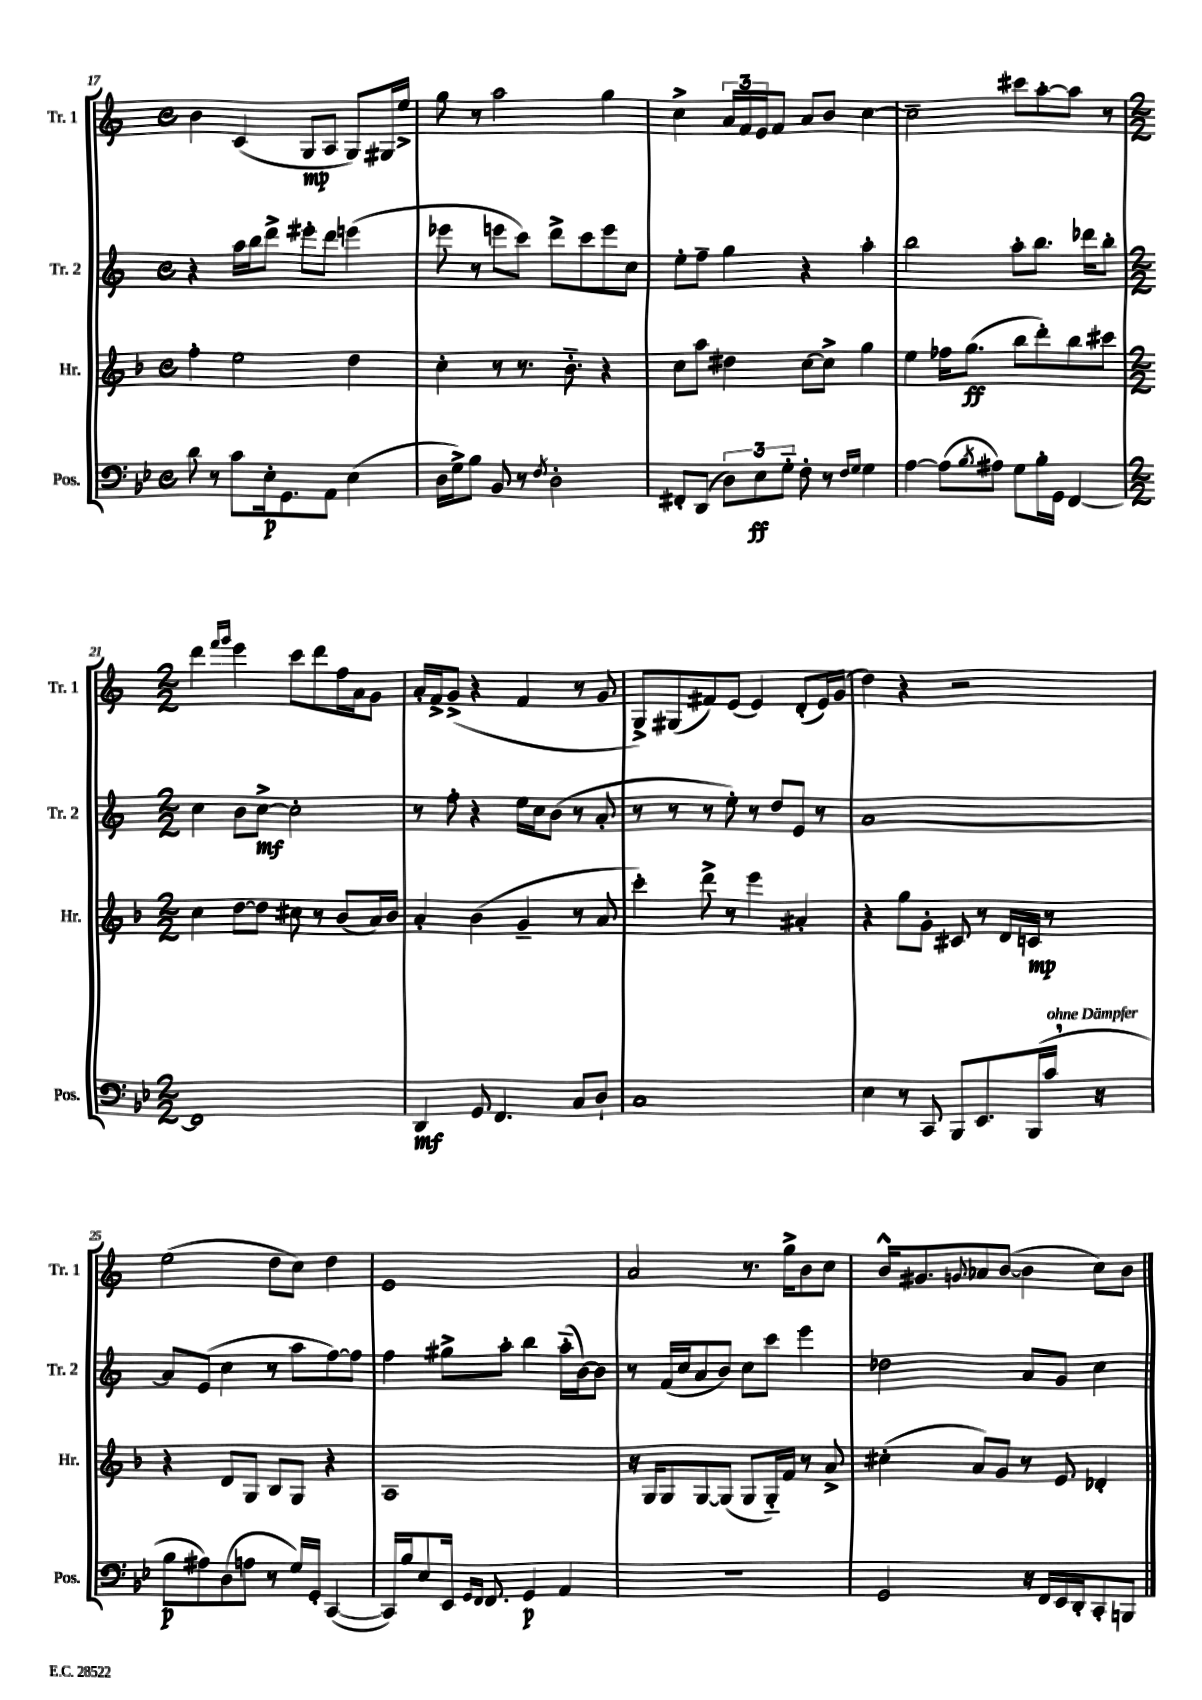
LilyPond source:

<<
\new StaffGroup <<
\new Staff = "s0" \with { instrumentName = "Tr. 1" shortInstrumentName = "Tr. 1" } {
    \clef treble \key c \major \defaultTimeSignature \time 4/4
    b'4 c'4( g8\mp a8 g8) gis16 e''16-> |
    g''8 r8 a''2 g''4 |
    c''4-> \tuplet 3/2 { a'16 f'16 e'16 } f'8 a'8 b'8 c''4~ |
    c''2-- cis'''8 a''8~-. a''8 r8 |
    \numericTimeSignature \time 2/2 d'''4 \grace { f'''16 g'''16 } e'''4 c'''8 d'''8 f''16 a'16 g'8 |
    a'16-. f'16-> g'8->( r4 f'4 r8 g'8 |
    g8->) gis8( fis'8) e'8( e'4) d'8-.( e'16) g'16( |
    d''4) r4 r2 |
    e''2( d''8 c''8) d''4 |
    e'1 |
    a'2 r8. g''16-> b'8 c''8 |
    b'16-^ gis'8. \appoggiatura { g'8 } aes'8 b'8~( b'4 c''8) b'8 \bar "|." |
}
\new Staff = "s1" \with { instrumentName = "Tr. 2" shortInstrumentName = "Tr. 2" } {
    \clef treble \key c \major \defaultTimeSignature \time 4/4
    r4 a''16 b''16 d'''8-> eis'''8-. d'''8 e'''4( |
    ees'''8 r8 e'''8 c'''8) d'''8-> c'''8 e'''8 c''8 |
    e''8-. f''8-- g''4 r4 a''4-. |
    b''2 a''8-. b''8. des'''16 b''8-. |
    \numericTimeSignature \time 2/2 c''4 b'8 c''8~->\mf c''2-. |
    r8 f''8-. r4 e''16 c''16 b'8( r8 a'8-. |
    r8 r8 r8 e''8-.) r8 d''8 e'8 r8 |
    a'1~ |
    a'8 e'8( c''4 r8 a''8 f''8~) f''8 |
    f''4 gis''8-> a''8-. b''4 a''16-_( b'16~) b'8 |
    r8 f'16( c''16 a'8 b'8) c''8 c'''8 e'''4 |
    des''2 a'8 g'8 c''4 \bar "|." |
}
\new Staff = "s2" \with { instrumentName = "Hr." shortInstrumentName = "Hr." } {
    \clef treble \key f \major \defaultTimeSignature \time 4/4
    f''4-. e''2 d''4 |
    c''4-. r8 r8. bes'8.-_ r4 |
    c''8 a''8 dis''4 c''8~ c''8-> g''4 |
    e''4 fes''16 g''8.\ff( bes''8 d'''8-.) bes''8 cis'''8 |
    \numericTimeSignature \time 2/2 c''4 d''8~ d''8 cis''8 r8 bes'8( a'16) bes'16 |
    a'4-. bes'4( g'4-- r8 a'8 |
    c'''4-.) d'''8-> r8 e'''4 ais'4-. |
    r4 g''8 g'8-. cis'8 r8 d'16 c'16\mp r8 |
    r4 d'8 g8 bes8 g8 r4 |
    a1 |
    r16 g16 g8 g8~ g8( g8 g16-_) f'16 r8 a'8-> |
    cis''4-.( a'8) g'8 r8 e'8 des'4-. \bar "|." |
}
\new Staff = "s3" \with { instrumentName = "Pos." shortInstrumentName = "Pos." } {
    \clef bass \key bes \major \defaultTimeSignature \time 4/4
    d'8 r8 c'8 ees16-.\p g,8. a,8 ees4( |
    d16 g16->) bes8 bes,8 r8 \acciaccatura { f8 } d2-. |
    fis,8-. d,8( \tuplet 3/2 { d8) ees8\ff g8-_ } f8-. r8 \grace { f16 g16 } g4 |
    a4~ a8( \acciaccatura { bes8 } ais8) g8 bes16-. g,16 f,4~ |
    \numericTimeSignature \time 2/2 f,1 |
    d,4\mf g,8 f,4. c8 d8-! |
    c1 |
    ees4 r8 c,8 bes,,8 ees,8. bes,,16( c'16^\markup { \italic "ohne Dämpfer" } \breathe r16 |
    bes8\p ais8) d8( a8 r8 g16) g,16-. c,4~( |
    c,16) bes16 ees8 ees,16 \grace { g,16 f,16 } f,8. g,4\p a,4 |
    r1 |
    g,2 r16 f,16 ees,16 d,16-. c,8-. b,,8 \bar "|." |
}
>>
>>
\layout { \context { \Score currentBarNumber = #17 } }
